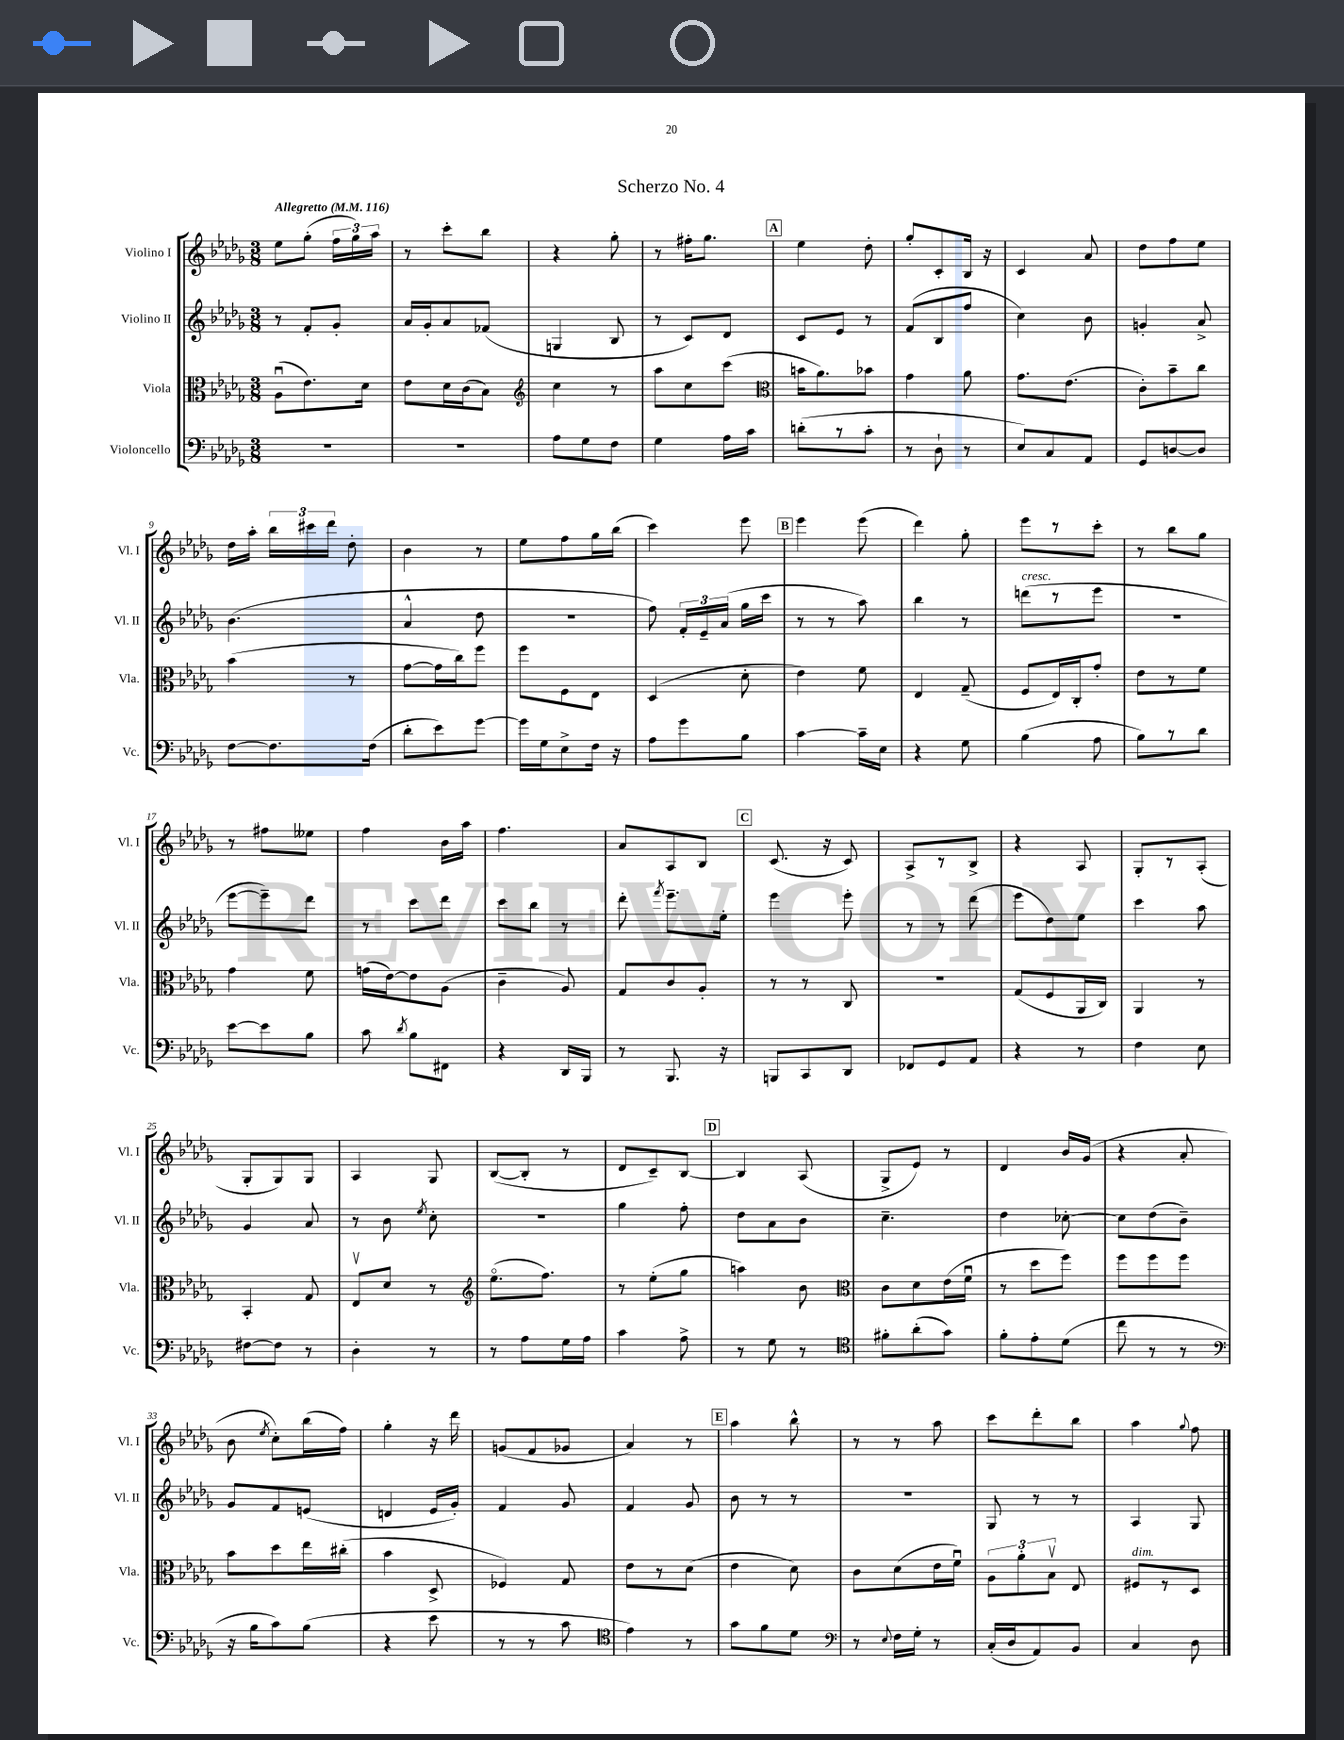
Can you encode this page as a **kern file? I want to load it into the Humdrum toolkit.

**kern	**kern	**kern	**kern
*staff4	*staff3	*staff2	*staff1
*clefF4	*clefC3	*clefG2	*clefG2
*k[b-e-a-d-g-]	*k[b-e-a-d-g-]	*k[b-e-a-d-g-]	*k[b-e-a-d-g-]
*M3/8	*M3/8	*M3/8	*M3/8
*MM116	*MM116	*MM116	*MM116
4.r	(8A-u	8r	8ee-
.	8.e-)	8f'	(8gg-'
.	.	8g-'	24ff
.	.	.	24gg-)
.	16d-	.	.
.	.	.	24aa-
=	=	=	=
4.r	8e-	16a-	8r
.	.	16g-'	.
.	16d-	8a-	8ccc'
.	(16c	.	.
.	8B-)	(8f-	8bb-
=	=	=	=
*	*clefG2	*	*
8A-	4cc	4G	4r
8G-	.	.	.
8F	8r	8B-	8gg-'
=	=	=	=
4G-	8aa-	8r	8r
.	8cc	8c)	16ff#'
.	.	.	8.gg-
16A-	(8ccc	8d-	.
16c	.	.	.
=	=	=	=
*	*clefC3	*	*
(8d'	16b	8c	4ee-
.	8.a-)	.	.
8r	.	8e-	.
8c'	8b-	8r	8dd-'
=	=	=	=
8r	4g-	(8f	8gg-'
8D-`	.	8B-	8c'
8r	8a-	8ff	16B-
.	.	.	16r
=	=	=	=
8E-)	8.g-	4cc)	4c
8C	.	.	.
.	(8.e-	.	.
8AA-	.	8b-	8a-
=	=	=	=
8GG-	8c')	4g'	8dd-
[8D	8b-~	.	8ff
8D]	8cc	8a-^	8ee-
=	=	=	=
[8F	(4b-	(4.b-	16dd-
.	.	.	16aa-'
8.F]	.	.	24bb-
.	.	.	24ccc#
.	.	.	24ddd-
.	8r	.	8dd-'
(16F	.	.	.
=	=	=	=
8d-'	[8g-	4a-^^	4b-
8e-)	16g-]	.	.
.	16cc)	.	.
[8g-	8ff	8dd-	8r
=	=	=	=
16g-]	8ff	4.r	8ee-
16G-	.	.	.
8E-^	8F	.	8ff
16F	8E-	.	16gg-
16r	.	.	(16bb-
=	=	=	=
8A-	(4D-	8ff)	4ccc)
8g-	.	24f'	.
.	.	24e-~	.
.	.	(24a-	.
8B-	8d-'	16gg-	8eee-
.	.	16ccc	.
=	=	=	=
[4c	4e-)	8r	4eee-
.	.	8r	.
16c~]	8f	8aa-)	(8eee-
16E-	.	.	.
=	=	=	=
4r	4E-	4bb-	4ddd-)
8G-	(8G-~	8r	8gg-'
=	=	=	=
(4B-	8F	(8ddd	8eee-
.	16E-)	8r	8r
.	16C'	.	.
8A-	8g-'	8eee-	8ccc'
=	=	=	=
8B-)	8e-	4.r	8r
8r	8r	.	8bb-
8d-	8f	.	8gg-
=	=	=	=
[8e-	4g-	[8eee-	8r
8e-]	.	8eee-~])	8ff#
8B-	8f	8ddd-	8ee--
=	=	=	=
8c	(16g	8r	4ff
.	[16e-)	.	.
8qd-	.	.	.
8B-	8e-]	8ccc	.
8FF#	(8A-	8ddd-	16b-
.	.	.	16aa-
=	=	=	=
4r	4c~	8ccc	4.ff
.	.	8bb-	.
16DD-	8A-)	8r	.
16BBB-	.	.	.
=	=	=	=
8r	8G-	8ddd-'	8a-
.	.	8qfff	.
8.BBB-	8c	8.eee-~	8A-
.	8A-'	.	8B-
16r	.	16ee-'	.
=	=	=	=
8BBB	8r	4eee-	(8.c
8CC	8r	.	.
.	.	.	16r
8DD-	8C	8eee-'	8c)
=	=	=	=
8FF-	4.r	8r	8A-^
8GG-	.	8r	8r
8AA-	.	(8ddd-	8B-^
=	=	=	=
4r	(8G-	8eee-	4r
.	8F	8dd-)	.
8r	16AA-	8ee-	8A-
.	16C)	.	.
=	=	=	=
4F	4AA-	4ccc	8G-'
.	.	.	8r
8E-	8r	8aa-	(8A-'
=	=	=	=
[8F#	4BB-'	4g-	8G-'
8F#]	.	.	8G-)
8r	8G-	8a-	8G-
=	=	=	=
4D-'	8E-v	8r	4A-
.	8d-	8b-	.
.	.	8qee-	.
8r	8r	8cc'	8G-
=	=	=	=
*	*clefG2	*	*
8r	(8.ee-o	4.r	([8B-
8A-	.	.	8B-']
.	8.ff)	.	.
16G-	.	.	8r
16A-	.	.	.
=	=	=	=
4c	8r	4gg-	8d-
.	(8ee-'	.	8c~)
8A-^	8gg-	8ff'	[8B-
=	=	=	=
8r	4aa)	8dd-	4B-]
8G-	.	8a-	.
8r	8b-	8b-	(8A-
=	=	=	=
*clefC4	*clefC3	*	*
8f#'	8c	4.cc~	8G-^
(8a-'	8d-	.	8e-)
8g-)	(16e-	.	8r
.	16fu	.	.
=	=	=	=
8f'	8r	4dd-	4d-
8e-'	8dd-	.	.
(8d-	8ff)	[8cc-'	16b-
.	.	.	(16g-
=	=	=	=
8cc	8ff	8cc-]	4r
8r	8ff	(8dd-	.
8r	8ff	8b-~)	8a-'
=	=	=	=
*clefF4	*	*	*
16r	8b-	8g-	8b-
16B-	.	.	.
.	.	.	8qee-
8c)	8dd-	8f	8cc')
(8B-	16ee-	(8e	(16bb-
.	(16cc#'	.	16ff)
=	=	=	=
4r	4b-	4d	4gg-'
8e-	8D-^	16e-	16r
.	.	16g-')	16ddd-
=	=	=	=
8r	4F-)	4f	(8g
8r	.	.	8f
8c	8G-	8g-	8g-
=	=	=	=
*clefC4	*	*	*
4e-)	8e-	4f	4a-)
.	8r	.	.
8r	(8d-	8g-	8r
=	=	=	=
8g-	4e-	8b-	4aa-
8f	.	8r	.
8d-	8d-)	8r	8bb-^^
=	=	=	=
*clefF4	*	*	*
8r	8c	4.r	8r
8qqE-	.	.	.
16F	(8d-	.	8r
16G-'	.	.	.
8r	16e-	.	8aa-
.	16fu)	.	.
=	=	=	=
(16C'	12A-	8G-	8ccc
16D-	.	.	.
.	12a-'	.	.
8AA-)	.	8r	8ddd-'
.	12B-v	.	.
8BB-	8E-	8r	8bb-
=	=	=	=
4C	8F#	4A-	4aa-
.	8r	.	.
.	.	.	8qqgg-
8D-	8D-	8G-	8ff
==	==	==	==
*-	*-	*-	*-
